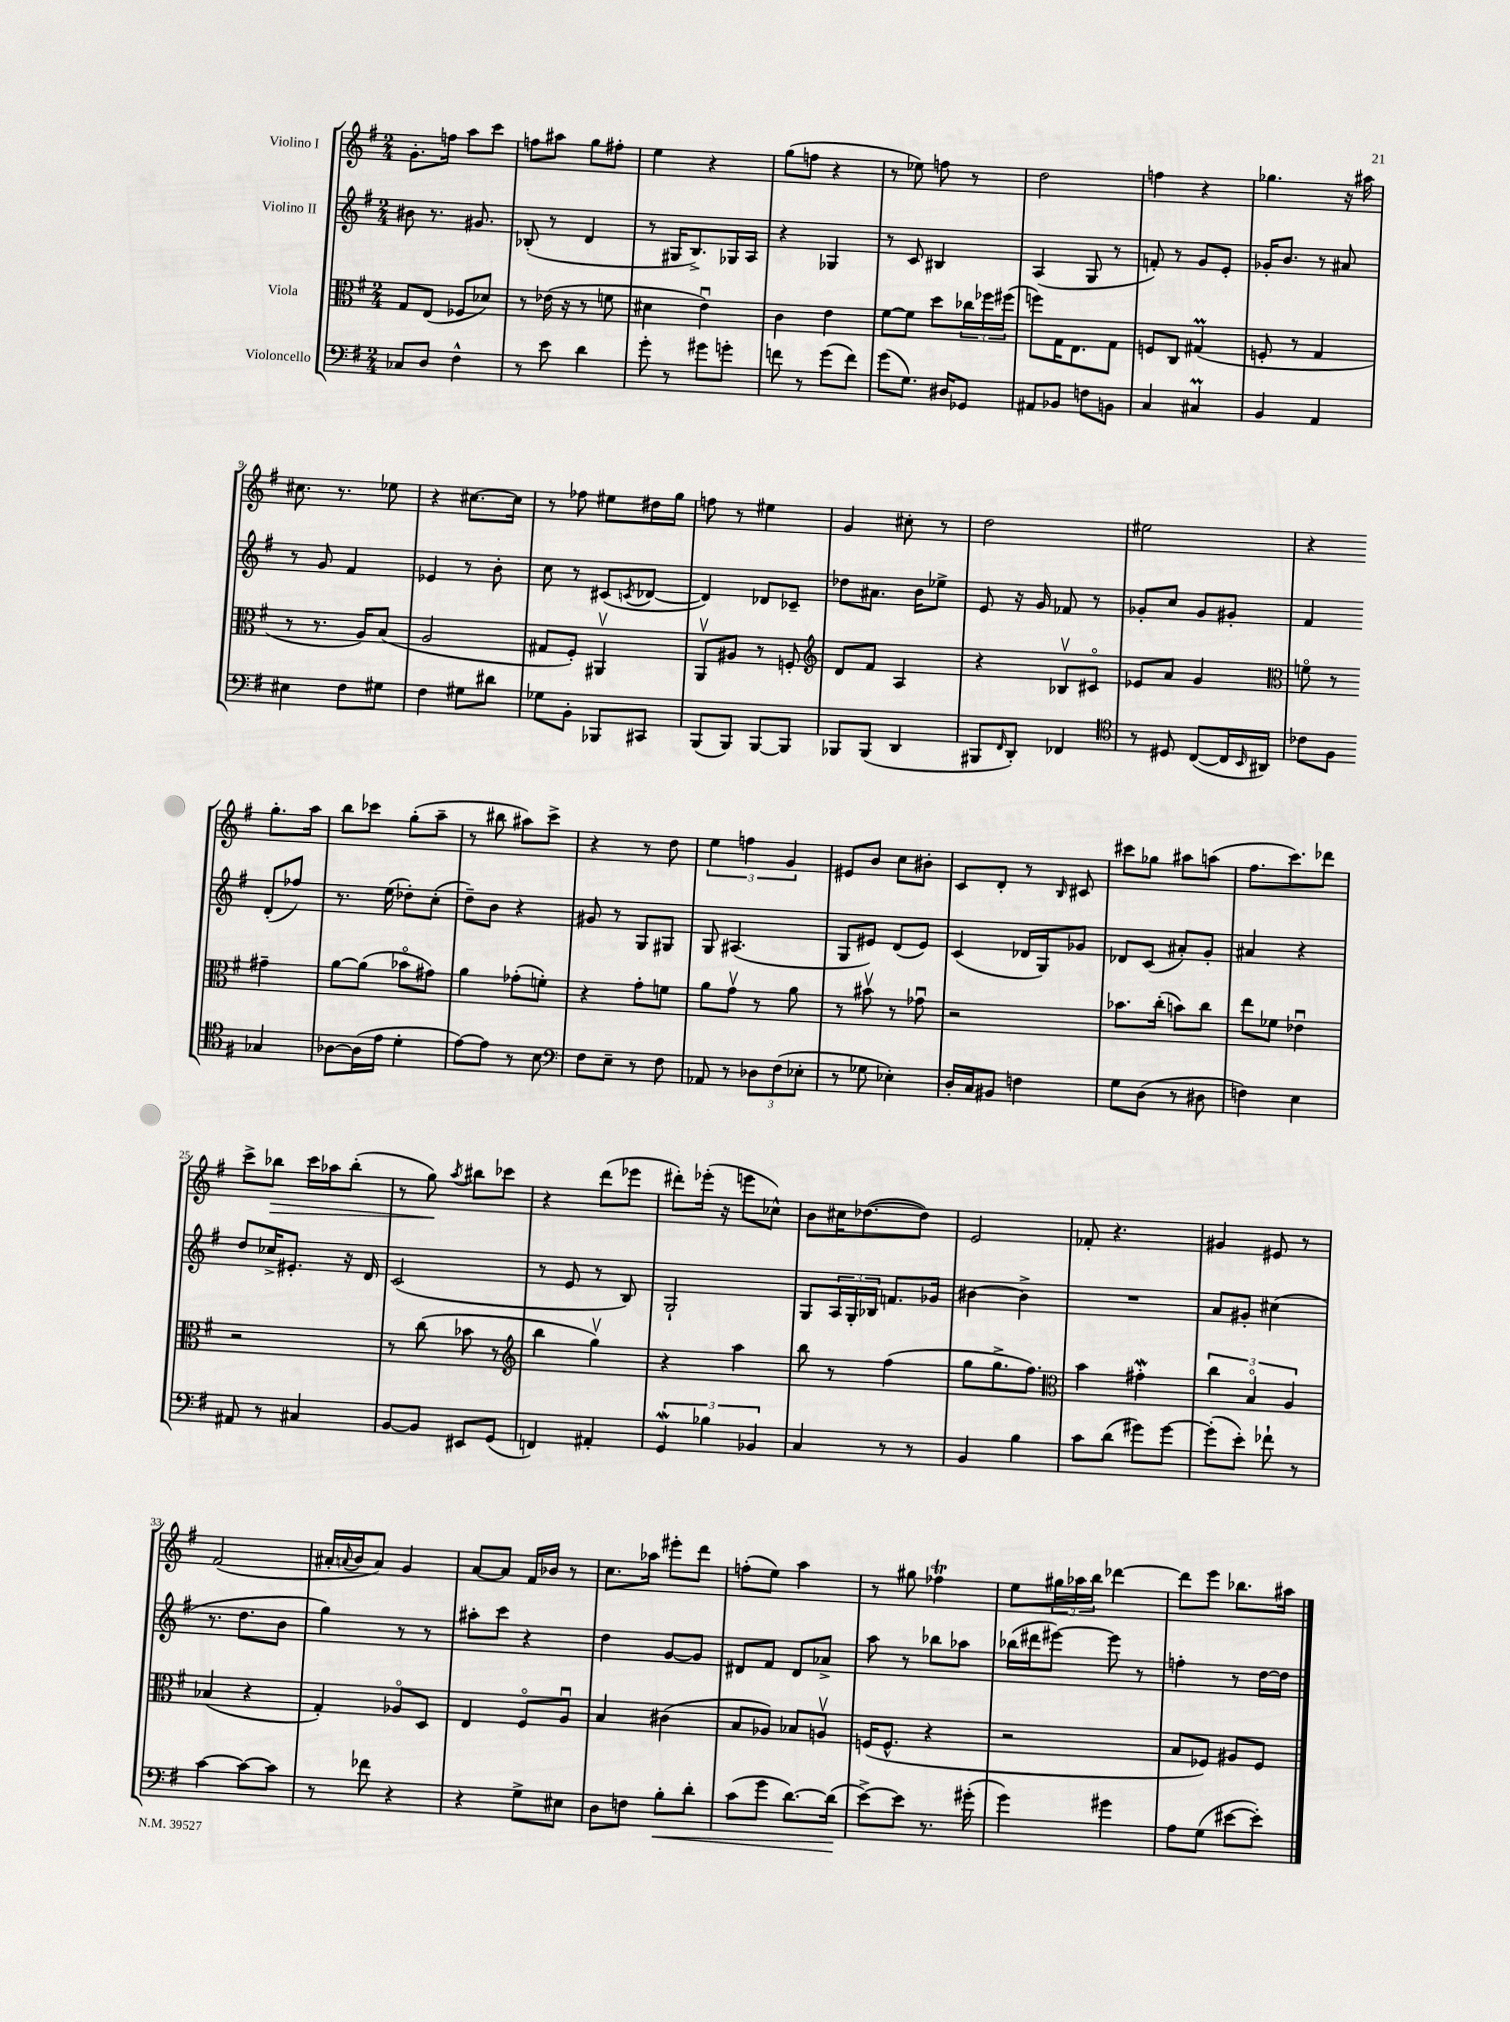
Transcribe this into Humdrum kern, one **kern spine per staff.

**kern	**dynam	**kern	**kern	**kern	**dynam
*part4	*part4	*part3	*part2	*part1	*part1
*staff4	*staff4	*staff3	*staff2	*staff1	*staff1
*I"Violoncello	*	*I"Viola	*I"Violino II	*I"Violino I	*
*clefF4	*	*clefC3	*clefG2	*clefG2	*
*k[f#]	*	*k[f#]	*k[f#]	*k[f#]	*
*M2/4	*	*M2/4	*M2/4	*M2/4	*
=1	=1	=1	=1	=1	=1
8C-X/L	.	8G/L	8b#X\	8.g'\L	.
8D/J	.	(8E/J	8.r	.	.
.	.	.	.	16ffn\Jk	.
4F#^^\	.	8F-X/L	.	8aa\L	.
.	.	.	8.g#X/	.	.
.	.	8d-X/J)	.	8ccc\J	.
=2	=2	=2	=2	=2	=2
8r	.	8r	(8B-X'/	8ffn\L	.
8e\	.	(16e-X\	8r	8aa#X\J	.
.	.	16r	.	.	.
4d\	.	8r	4d/	8gg\L	.
.	.	8fn\	.	8ff#X'\J	.
=3	=3	=3	=3	=3	=3
8g'\	.	4d#X\	8r	4ee\	.
8r	.	.	16G#X/KL	.	.
.	.	.	8.B^/)	.	.
8g#X\L	.	4eu\)	.	4r	.
8gn'\J	.	.	16G-X/L	.	.
.	.	.	16A/JJ	.	.
=4	=4	=4	=4	=4	=4
8fn\	.	4c\	4r	(8gg\L	.
8r	.	.	.	8ffn\J	.
(8g\L	.	4e\	4G-X/	4r	.
8f\J)	.	.	.	.	.
=5	=5	=5	=5	=5	=5
(8g\L	.	[8f#\L	8r	8r	.
8.G\J)	.	8f#\J]	8c/	8ee-X\)	.
.	.	8dd\L	4B#X/	8ffn\	.
16D#X/KL	.	.	.	.	.
8GG-X/J	.	24cc-X\L	.	8r	.
.	.	24ff-X\	.	.	.
.	.	(24ff#X\JJ	.	.	.
=6	=6	=6	=6	=6	=6
8AA#X/L	.	8ffn\L)	(4A/	2dd\	.
8BB-X/J	.	16G\K	.	.	.
.	.	8.E\	.	.	.
8Fn\L	.	.	8G/	.	.
8BBn\J	.	8G\J	8r	.	.
=7	=7	=7	=7	=7	=7
4C/	.	8Fn/L	8fn'/)	4ffn\	.
.	.	8C/J	8r	.	.
4C#Xm/	.	(4G#Xm/	8g/L	4r	.
.	.	.	8e'/J	.	.
=8	=8	=8	=8	=8	=8
4BB/	.	8Fn'/	16g-X'/KL	4.gg-X\	.
.	.	.	8.b/J	.	.
.	.	8r	.	.	.
4AA/	.	4G/	8r	.	.
.	.	.	8a#X/	16r	.
.	.	.	.	16aa#X\	.
!!LO:LB:g=z
=9	=9	=9	=9	=9	=9
4E#X\	.	8r	8r	8.cc#X\	.
.	.	8.r	8g/	.	.
.	.	.	.	8.r	.
8F#\L	.	.	4f#/	.	.
.	.	16A/KL)	.	.	.
8G#X\J	.	(8B/J	.	8ee-X\	.
=10	=10	=10	=10	=10	=10
4F#\	.	2A/	4e-X/	4r	.
8G#X\L	.	.	8r	[8.cc#X\L	.
8d#X\J	.	.	8b'\	.	.
.	.	.	.	16cc#\Jk]	.
=11	=11	=11	=11	=11	=11
8G-X\L	.	8G#X/L	8cc\	8r	.
8BB'\J	.	8F#'/J)	8r	8ff-X\	.
8BBB-X/L	.	4AA#Xv/	(8c#X/L	8ee#X\L	.
.	.	.	8qcn/	.	.
8CC#X/J	.	.	[8d-X/J	16dd#X\L	.
.	.	.	.	16gg\JJ	.
=12	=12	=12	=12	=12	=12
(8BBB/L	.	8AAv/L	4d-/])	8ffn\	.
8BBB/J)	.	8A#X/J	.	8r	.
[8BBB/L	.	8r	8d-X/L	4ee#X\	.
8BBB/J]	.	8Fn'/	8c-X~/J	.	.
=13	=13	=13	=13	=13	=13
*	*	*clefG2	*	*	*
8BBB-X/L	.	8d/L	8dd-X\L	4g/	.
(8BBB-/J	.	8f#/J	8.a#X\J	.	.
4DD/	.	4A/	.	8cc#X'\	.
.	.	.	16b\KL	.	.
.	.	.	8ee-X^\J	8r	.
=14	=14	=14	=14	=14	=14
8BBB#X/L	.	4r	8e/	2dd\	.
16qqFF#/	.	.	.	.	.
8DD'/J)	.	.	16r	.	.
.	.	.	16g/	.	.
4FF-X/	.	8B-Xv/L	8f-X/	.	.
.	.	8c#X/J	8r	.	.
=15	=15	=15	=15	=15	=15
*clefC4	*	*	*	*	*
8r	.	8e-X/L	8g-X'/L	2ee#X\	.
8D#X/	.	8a/J	8cc/J	.	.
([8C/L	.	4g/	8g-/L	.	.
16C/L]	.	.	8g#X'/J	.	.
16qqBB/	.	.	.	.	.
16AA#X/JJ)	.	.	.	.	.
=16	=16	=16	=16	=16	=16
*	*	*clefC3	*	*	*
8c-X\L	.	8fn\	4f#/	4r	.
8F#\J	.	8r	.	.	.
4G-X/	.	4g#X~\	(8d'/L	8.gg'\L	.
.	.	.	8ff-X/J)	.	.
.	.	.	.	16aa\Jk	.
!!LO:LB:g=z
=17	=17	=17	=17	=17	=17
[8A-X\L	.	[8a\L	8.r	8bb\L	.
(16A-\L]	.	(8a\J]	.	8ccc-X\J	.
16e\JJ	.	.	(16ee\	.	.
4d'\	.	8b-X\L	8dd-X'\L)	(8gg'\L	.
.	.	8g#X\J)	(8cc'\J	8aa~\J	.
=18	=18	=18	=18	=18	=18
[8e\L)	.	4a\	8dd~\L)	8r	.
8e\J]	.	.	8b\J	8bb#X\	.
8r	.	(8g-X'\L	4r	8aa#X\L)	.
8B\	.	8fn'\J)	.	8ccc^\J	.
=19	=19	=19	=19	=19	=19
*clefF4	*	*	*	*	*
8F#\L	.	4r	8g#X/	4r	.
8E~\J	.	.	8r	.	.
8r	.	8g'\L	8G/L	8r	.
8F#\	.	8fn\J	8G#X/J	8dd\	.
=20	=20	=20	=20	=20	=20
8AA-X/	.	8a\L	8G/	6ee\	.
8r	.	8gv\J	(4.A#X/	.	.
.	.	.	.	6ffn\	.
12D-X\L	.	8r	.	.	.
(12F#\	.	.	.	6g/	.
.	.	8a\	.	.	.
12E-X'\J	.	.	.	.	.
=21	=21	=21	=21	=21	=21
8r	.	8r	8G/L	8e#X/L	.
8G-X\	.	8b#Xv\	8e#X/J)	8b/J	.
4E-X'\)	.	8r	(8d/L	8cc\L	.
.	.	8g-Xu\	8e#/J)	8b#X'\J	.
=22	=22	=22	=22	=22	=22
16D'/LL	.	2r	(4c/	8c/L	.
16C/J	.	.	.	.	.
8BB#X/J	.	.	.	8d'/J	.
4Fn\	.	.	16d-X/LL	8r	.
.	.	.	16G/J)	.	.
.	.	.	.	16qqB/	.
.	.	.	8g-X/J	8c#X/	.
=23	=23	=23	=23	=23	=23
8G\L	.	8.b-X\L	8d-X/L	8ccc#X\L	.
(8D\J	.	.	(8c/J	8gg-X\J	.
.	.	(16cc'\Jk	.	.	.
8r	.	8bn\L)	8a#X'/L)	8aa#X\L	.
8D#X\	.	8cc\J	8g'/J	(8aan\J	.
=24	=24	=24	=24	=24	=24
4Fn\)	.	8ee\L	4a#X/	8.ff#\L	.
.	.	8f-X\J	.	.	.
.	.	.	.	8.ccc\)	.
4E\	.	4e-Xu\	4r	.	.
.	.	.	.	8ddd-X\J	.
!!LO:LB:g=z
=25	=25	=25	=25	=25	=25
8AA#X/	.	2r	8dd/L	8ccc^\L	.
!	!	!	!	!	!LO:HP:b
8r	.	.	16cc-X^/K	8bb-X\J	>
.	.	.	8.e#X'/J	.	.
4C#X/	.	.	.	16ccc\LL	.
.	.	.	.	16aa-X\J	.
.	.	.	16r	(8bb-'\J	.
.	.	.	16d/	.	.
=26	=26	=26	=26	=26	=26
[8BB/L	.	8r	(2c/	8r	.
8BB/J]	.	(8cc\	.	8gg\)	.
.	.	.	.	8qaa/	.
8EE#X/L	.	8b-X\	.	8bb#X\L	]
(8GG/J	.	8r	.	8ccc-X\J	.
=27	=27	=27	=27	=27	=27
*	*	*clefG2	*	*	*
4FFn/)	.	4bb\	8r	4r	.
.	.	.	8e/	.	.
4AA#X'/	.	4ggv\)	8r	(8ddd\L	.
.	.	.	8B/)	8eee-X\J	.
=28	=28	=28	=28	=28	=28
6GGw/	.	4r	2G`/	8ddd#X'\L)	.
.	.	.	.	(16eee-X'\Jk	.
6B-X\	.	.	.	.	.
.	.	.	.	16r	.
.	.	4aa\	.	8eeen\L	.
6BB-X/	.	.	.	.	.
.	.	.	.	8cc-X^^\J)	.
=29	=29	=29	=29	=29	=29
4C/	.	8bb\	8G/L	8b\L	.
.	.	8r	24A/L	16cc#X\K	.
.	.	.	24G'/	.	.
.	.	.	.	([8.dd-X\	.
.	.	.	24B-X/JJ	.	.
8r	.	(4ff#\	8.fn/L	.	.
8r	.	.	.	8dd-\J])	.
.	.	.	16g-X/Jk	.	.
=30	=30	=30	=30	=30	=30
4BB/	.	8gg\L	[4b#X\	2e/	.
.	.	8.gg^\	.	.	.
4B\	.	.	4b#^\]	.	.
.	.	8.ff#\J)	.	.	.
=31	=31	=31	=31	=31	=31
*	*	*clefC3	*	*	*
8c\L	.	4b\	2r	8f-X'/	.
(8d\J	.	.	.	4.r	.
8g#X\L)	.	4g#XW'\	.	.	.
[8g#\J	.	.	.	.	.
=32	=32	=32	=32	=32	=32
(8g#'\L]	.	6cc\	8a/L	4g#X/	.
8e'\J)	.	.	8g#X'/J	.	.
.	.	6B/	.	.	.
8f-X`\	.	.	(4cc#X\	8e#X/	.
.	.	6A/	.	.	.
8r	.	.	.	8r	.
!!LO:LB:g=z
=33	=33	=33	=33	=33	=33
[4c\	.	(4B-X/	8.r	(2f#/	.
.	.	.	8.dd\L	.	.
8c\L_	.	4r	.	.	.
8c\J]	.	.	8b\J	.	.
=34	=34	=34	=34	=34	=34
8r	.	4G'/)	4gg\)	16a#X'/LL	.
.	.	.	.	8qqan/	.
.	.	.	.	16b/J	.
8f-X\	.	.	.	8a/J)	.
4r	.	8A-X/L	8r	4g/	.
.	.	8D/J	8r	.	.
=35	=35	=35	=35	=35	=35
4r	.	4E/	8aa#X'\L	[8a/L	.
.	.	.	8ccc\J	8a/J]	.
8G^\L	.	8F#/L	4r	16f#/LL	.
.	.	.	.	16b-X/JJ	.
8E#X\J	.	8Au/J	.	8r	.
=36	=36	=36	=36	=36	=36
8D\L	.	4B/	4dd\	8.cc\L	.
8Fn\J	.	.	.	.	.
.	.	.	.	16aa-X\Jk	.
!	!LO:HP:b	!	!	!	!
8B'\L	<	(4c#X\	[8g/L	8eee#X'\L	.
8d'\J	.	.	8g/J]	8ddd\J	.
=37	=37	=37	=37	=37	=37
(8c\L	.	8B/L	8d#X/L	(8ffn'\L	.
8g\J	.	8A-X/J)	8f#/J	8ee\J)	.
[8.d\L)	.	8B-X/L	8d#/L	4aa\	.
.	.	8Anv/J	8a-X^/J	.	.
(16d\Jk]	.	.	.	.	.
.	[	.	.	.	.
=38	=38	=38	=38	=38	=38
[8e^\L)	.	(16Fn/KL	8aa\	8r	.
.	.	8.F^^/J	.	.	.
8e\J]	.	.	8r	8gg#X\	.
8.r	.	4r	8bb-X\L	4ff-XT\	.
.	.	.	8aa-X\J	.	.
(16g#X'\	.	.	.	.	.
=39	=39	=39	=39	=39	=39
4g\)	.	2r	(16bb-X\LL	8ee\L	.
.	.	.	16ddd#X\J	.	.
.	.	.	[8eee#X\J)	24gg#X\L	.
.	.	.	.	24aa-X\	.
.	.	.	.	24bb\JJ	.
4g#X\	.	.	8eee#\]	[4ddd-X\	.
.	.	.	8r	.	.
=40	=40	=40	=40	=40	=40
8A\L	.	8B/L	4ffn'\	8ddd-\L]	.
(8G\J	.	8F-X/J)	.	8eee\J	.
[8e#X\L	.	8A#X/L	8r	8.bb-X\L	.
8e#'\J])	.	8F-/J	[16dd\LL	.	.
.	.	.	16dd\JJ]	16aa#X\Jk	.
==	==	==	==	==	==
*-	*-	*-	*-	*-	*-
